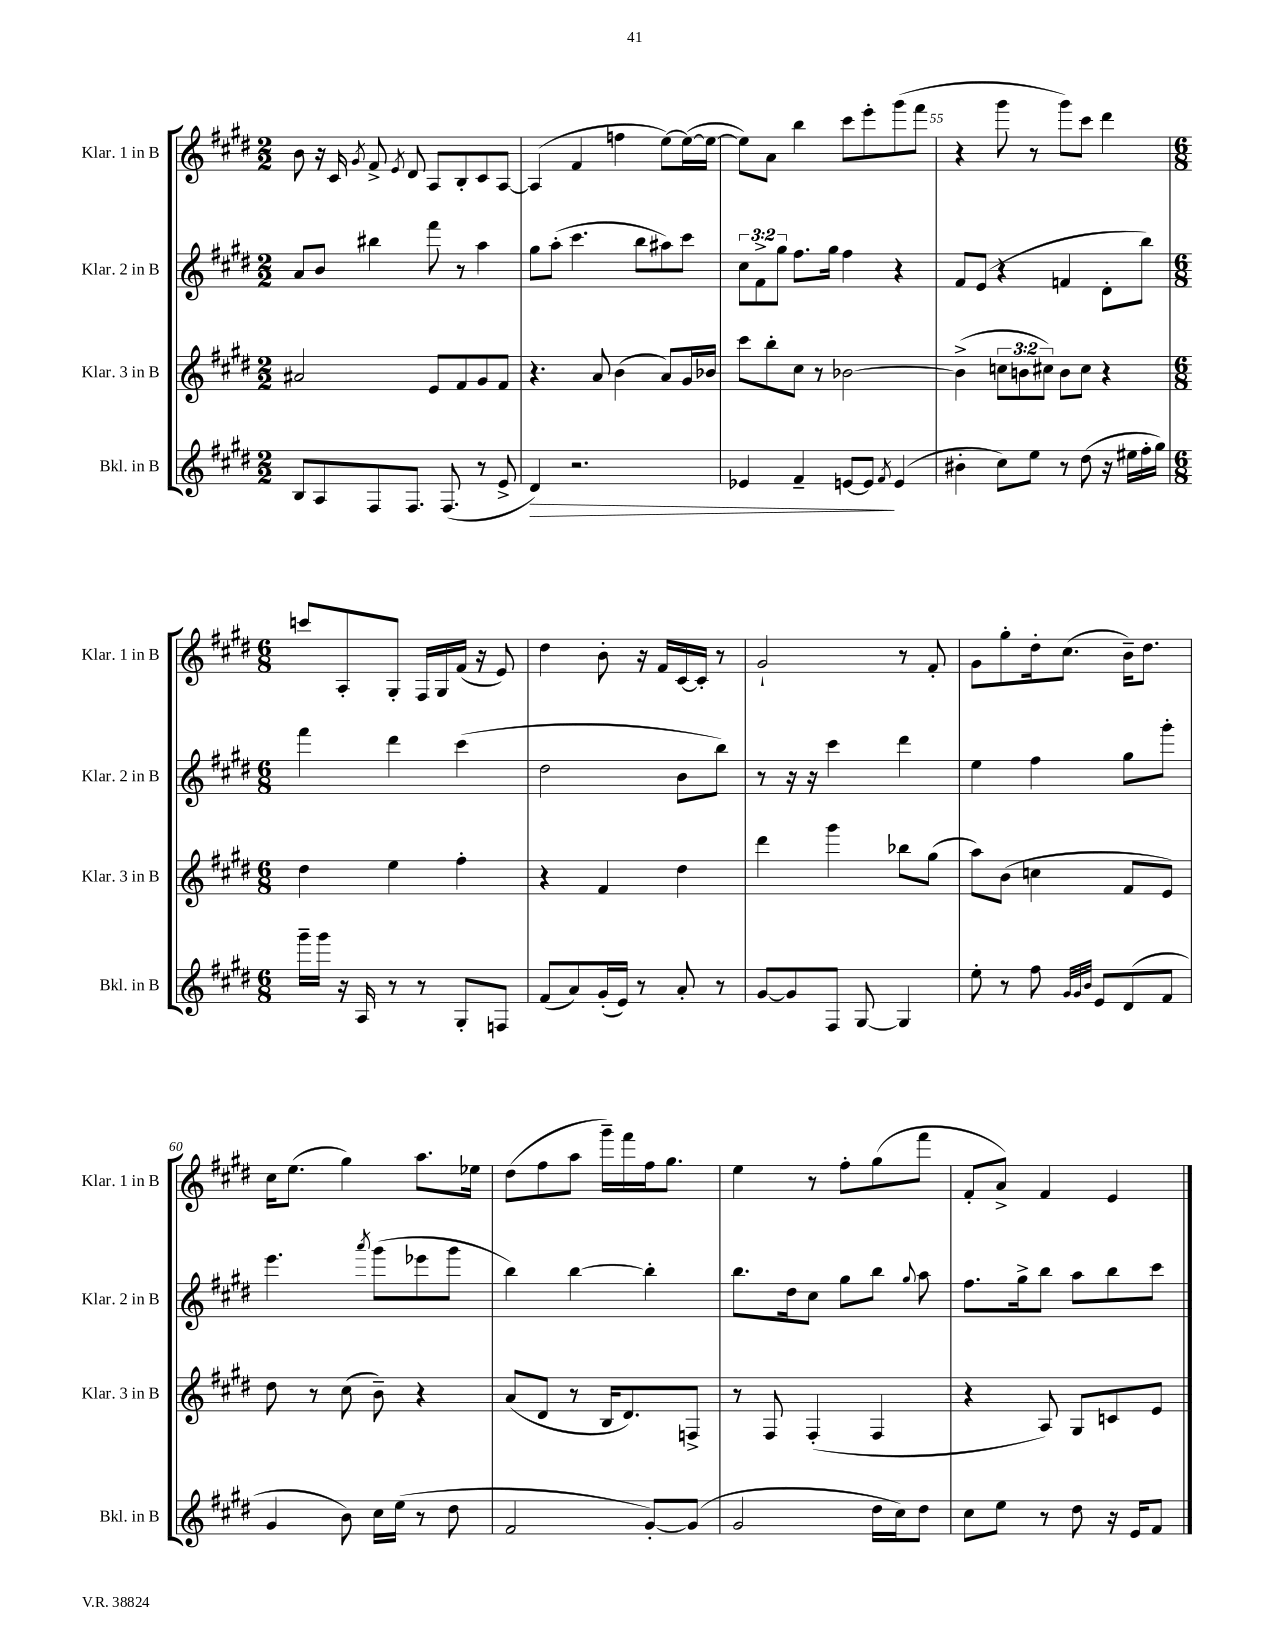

**kern	**kern	**kern	**kern
*staff4	*staff3	*staff2	*staff1
*clefG2	*clefG2	*clefG2	*clefG2
*k[f#c#g#d#]	*k[f#c#g#d#]	*k[f#c#g#d#]	*k[f#c#g#d#]
*M2/2	*M2/2	*M2/2	*M2/2
8B	2a#	8a	8b
8A	.	8b	16r
.	.	.	16c#
.	.	.	8qg#
8F#	.	4bb#	8f#^
.	.	.	8qe
8.F#	.	.	8d#
.	8e	8fff#	8A
(8.F#	.	.	.
.	8f#	8r	8B'
8r	8g#	4aa	8c#
8e^	8f#	.	[8A
=	=	=	=
4d#)	4.r	8gg#	(4A]
.	.	(8aa'	.
2.r	.	4.ccc#	4f#
.	8a	.	.
.	(4b	.	4ff
.	.	8bb	.
.	8a)	8aa#)	[8ee)
.	16g#	8ccc#	(16ee_
.	16b-	.	16ee_
=	=	=	=
4e-	8ccc#	12cc#	8ee])
.	.	12f#^	.
.	8bb'	.	8a
.	.	12gg#	.
4f#~	8cc#	8.ff#	4bb
.	8r	.	.
.	.	16gg#	.
[8e	[2b-	4ff#	8ccc#
8e]	.	.	8eee'
8qf#	.	.	.
(4e	.	4r	(8ggg#
.	.	.	8fff#
=	=	=	=
4b#'	(4b-^]	8f#	4r
.	.	(8e	.
8cc#)	12cc	4r	8ggg#
.	12b	.	.
8ee	.	.	8r
.	12cc#)	.	.
8r	8b	4f	8ggg#)
(8dd#	8cc#	.	8ccc#
16r	4r	8d#'	4ddd#
16ee#	.	.	.
16ff#'	.	8bb)	.
16gg#)	.	.	.
=	=	=	=
*M6/8	*M6/8	*M6/8	*M6/8
16ggg#~	4dd#	4fff#	8ccc
16ggg#	.	.	.
16r	.	.	8A'
16A	.	.	.
8r	4ee	4ddd#	8G#'
8r	.	.	16F#
.	.	.	16G#
8G#'	4ff#'	(4ccc#	(16f#
.	.	.	16r
8F	.	.	8e)
=	=	=	=
(8f#	4r	2dd#	4dd#
8a)	.	.	.
(16g#'	4f#	.	8b'
16e)	.	.	.
8r	.	.	16r
.	.	.	16f#
8a'	4dd#	8b	[16c#
.	.	.	16c#']
8r	.	8bb)	8r
=	=	=	=
[8g#	4ddd#	8r	2g#`
8g#]	.	16r	.
.	.	16r	.
8F#	4ggg#	4ccc#	.
[8G#	.	.	.
4G#]	8bb-	4ddd#	8r
.	(8gg#	.	8f#'
=	=	=	=
8ee'	8aa)	4ee	8g#
8r	(8b	.	8gg#'
8ff#	4cc	4ff#	16dd#'
.	.	.	(8.cc#
32qqg#	.	.	.
32qqg#	.	.	.
32qqb	.	.	.
8e	.	.	.
(8d#	8f#	8gg#	16b~)
.	.	.	8.dd#
8f#	8e)	8ggg#'	.
=	=	=	=
4g#	8dd#	4.eee	16cc#
.	.	.	(8.ee
.	8r	.	.
8b)	(8cc#	.	4gg#)
.	.	8qaaa	.
16cc#	8b~)	(8ggg#	.
(16ee	.	.	.
8r	4r	8eee-	8.aa
8dd#	.	8ggg#	.
.	.	.	16ee-
=	=	=	=
2f#	(8a	4bb)	(8dd#
.	8d#	.	8ff#
.	8r	[4bb	8aa
.	16B	.	16ggg#~)
.	8.d#)	.	16fff#
[8g#')	.	4bb']	16ff#
.	.	.	8.gg#
(8g#]	8F^	.	.
=	=	=	=
2g#	8r	8.bb	4ee
.	8F#	.	.
.	.	16dd#	.
.	(4F#'	8cc#	8r
.	.	8gg#	8ff#'
16dd#	4F#	8bb	(8gg#
16cc#)	.	.	.
.	.	8qqgg#	.
8dd#	.	8aa	8fff#
=	=	=	=
8cc#	4r	8.ff#	8f#'
8ee	.	.	8a^)
.	.	16gg#^	.
8r	8A)	8bb	4f#
8dd#	8G#	8aa	.
16r	8c	8bb	4e
16e	.	.	.
8f#	8e	8ccc#	.
==	==	==	==
*-	*-	*-	*-
